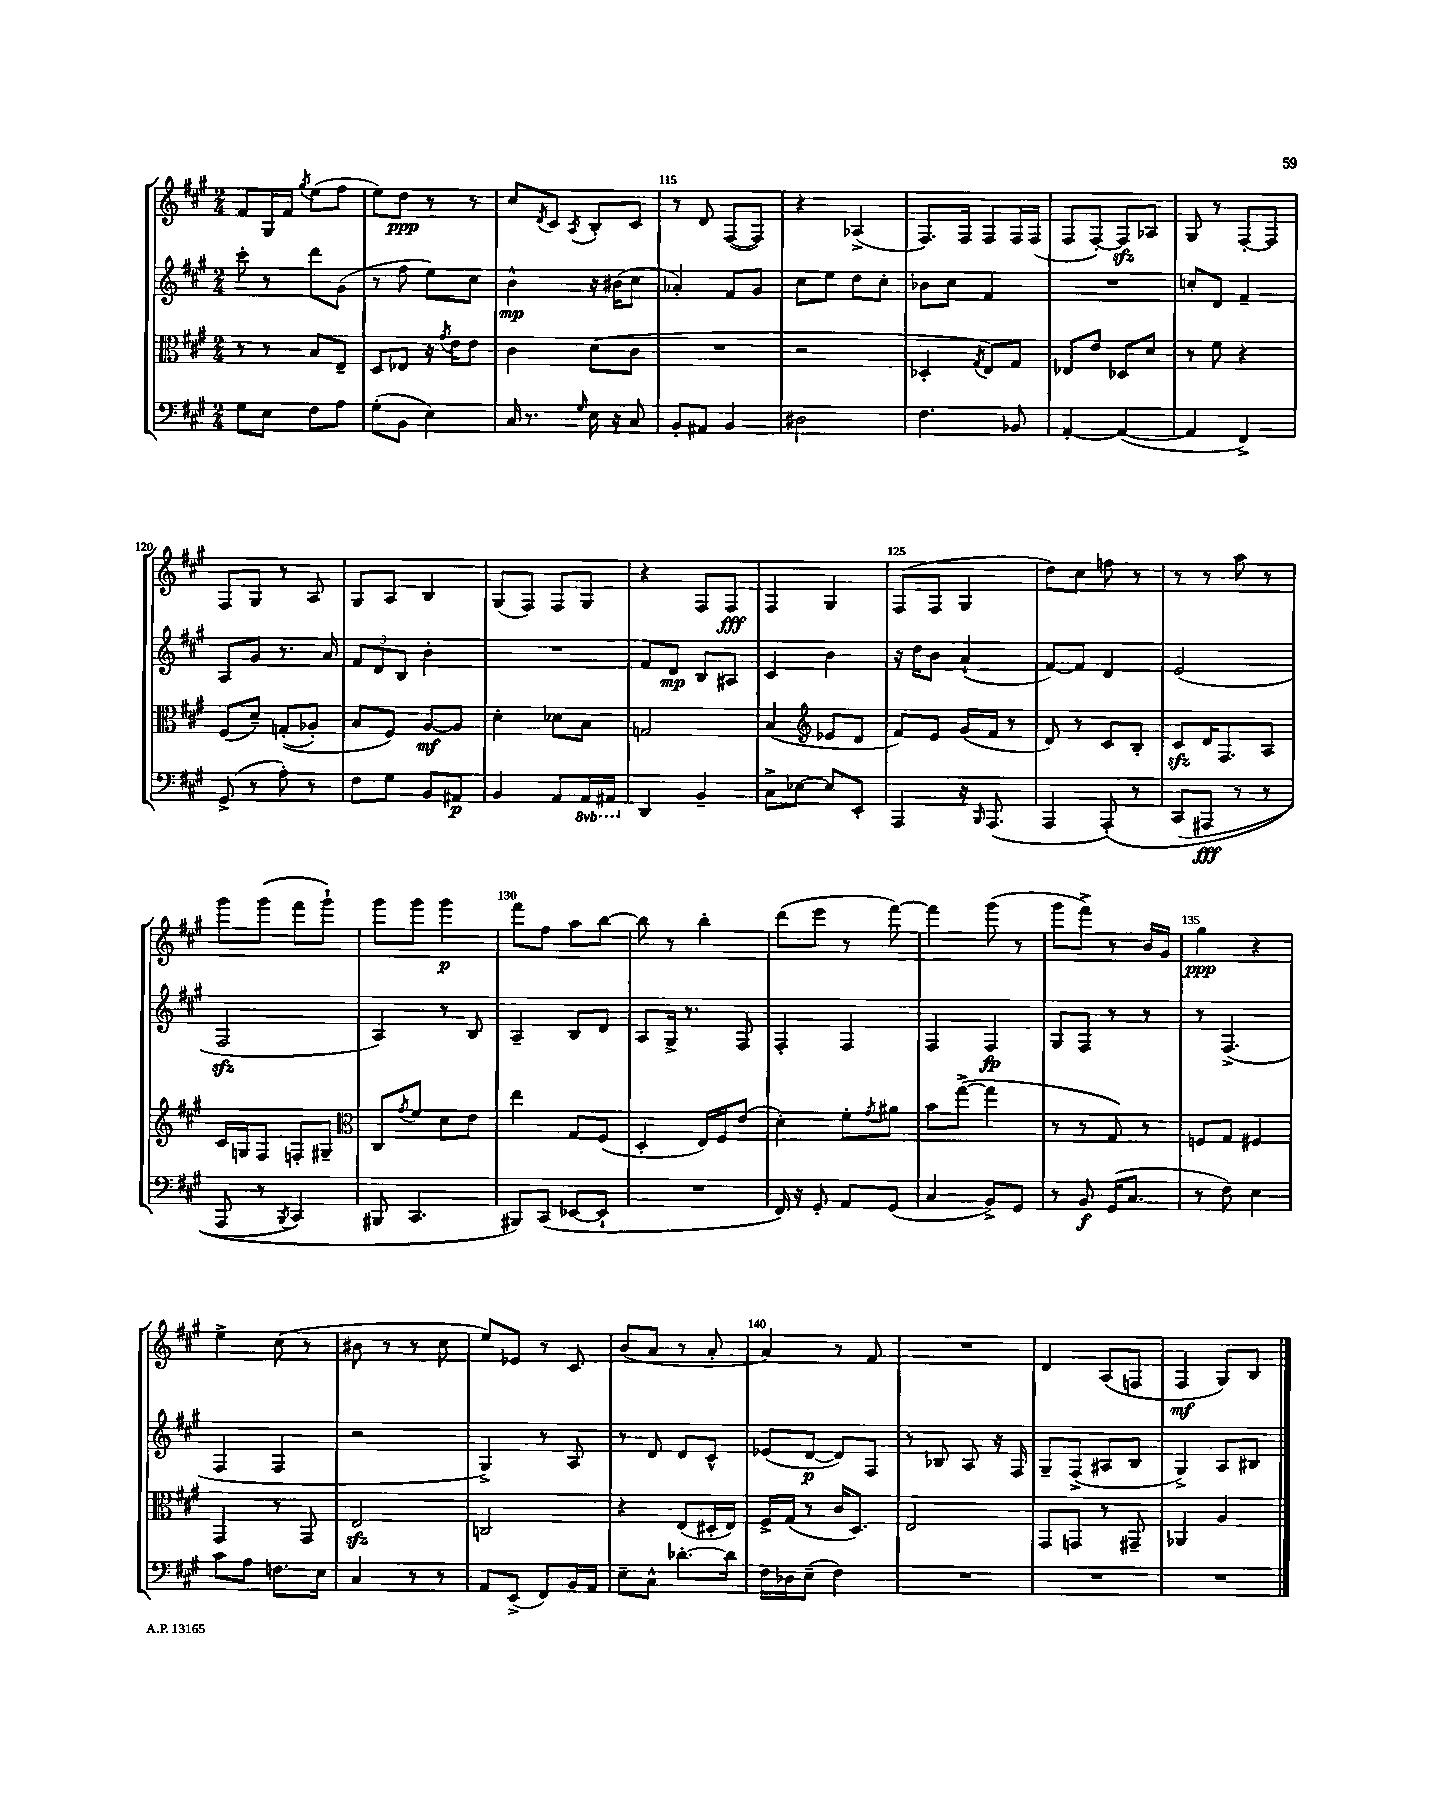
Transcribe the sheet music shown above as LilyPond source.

<<
\new StaffGroup <<
\new Staff = "s0" {
    \clef treble \key a \major \numericTimeSignature \time 2/4
    fis'8 gis16 fis'16 \acciaccatura { gis''8 } e''8( fis''8 |
    e''8) d''8\ppp r8 r8 |
    cis''8 \acciaccatura { d'8 } cis'8 \acciaccatura { a8 } b8-. cis'8 |
    r8 d'8 fis8~( fis8) |
    r4 aes4->( |
    fis8.) fis16 fis8 fis16 fis16( |
    fis8 fis8~-.) fis8\sfz aes8 |
    gis8 r8 fis8~-. fis8 |
    fis8 gis8 r8 a8 |
    gis8 a8 b4 |
    gis8( fis8) fis8 gis8 |
    r4 fis8 fis8\fff |
    fis4 gis4 |
    fis8( fis8 gis4 |
    d''8) cis''8 f''8 r8 |
    r8 r8 a''8 r8 |
    gis'''8 gis'''8( fis'''8 gis'''8-!) |
    gis'''8 gis'''8 gis'''4\p |
    fis'''8 fis''8 a''8 b''8~ |
    b''8 r8 b''4-. |
    d'''8( e'''8 r8 fis'''8~) |
    fis'''4 gis'''8( r8 |
    gis'''8 fis'''8->) r8 b'16 gis'16 |
    gis''4\ppp r4 |
    e''4-> cis''8( r8 |
    bis'8 r8 r8 cis''8 |
    e''8) ees'8 r8 cis'8 |
    b'8( a'8 r8 a'8-. |
    a'4) r8 fis'8 |
    R2 |
    d'4 a8( f8 |
    fis4\mf gis8) b8 \bar "|." |
}
\new Staff = "s1" {
    \clef treble \key a \major \numericTimeSignature \time 2/4
    cis'''8-. r8 d'''8 gis'8( |
    r8 fis''8 e''8) cis''8 |
    b'4-^\mp r16 bis'16( cis''8 |
    aes'4-.) fis'8 gis'8 |
    cis''8 e''8 d''8 cis''8-. |
    bes'8 cis''8 fis'4 |
    R2 |
    c''8-. d'8 fis'4-- |
    a8 gis'8 r8. a'16 |
    \tuplet 3/2 { fis'8 d'8 b8 } b'4-. |
    R2 |
    fis'8 d'8\mp b8 ais8 |
    cis'4 b'4 |
    r16 d''16 b'8 a'4-!( |
    fis'8~) fis'8 d'4 |
    e'2( |
    fis2\sfz |
    a4) r8 b8 |
    a4-- b8 d'8 |
    a8 gis16-> r8. fis8 |
    fis4-. fis4 |
    fis4 fis4\fp |
    gis8 fis8 r8 r8 |
    r8 fis4.->( |
    fis4 fis4 |
    r2 |
    gis4->) r8 a8 |
    r8 d'8 d'8 cis'8-^ |
    ees'8( d'8~\p d'8) fis8 |
    r8 bes8 a8 r16 fis16 |
    gis8-- fis8->( ais8 b8 |
    gis4->) a8 bis8 \bar "|." |
}
\new Staff = "s2" {
    \clef alto \key a \major \numericTimeSignature \time 2/4
    r8 r8 b8 e8-- |
    d8 ees8 r16 \acciaccatura { gis'8 } e'16 e'8 |
    cis'4 d'8( cis'8 |
    R2 |
    r2 |
    des4-. \acciaccatura { gis8 } e8) gis8 |
    ees8 e'8 des8 d'8 |
    r8 fis'8 r4 |
    fis8( d'8--) g8-.(\( aes8-.) |
    b8 fis8\) a8~\mf a8 |
    d'4-. des'8 b8 |
    g2 |
    b4( \clef treble ees'8 d'8 |
    fis'8) e'8 gis'16( fis'16 r8 |
    d'8) r8 cis'8 b8-. |
    cis'8\sfz d'16 fis8. a8 |
    cis'16 g16 fis8 f8-. gis8-- |
    \clef alto cis8 \acciaccatura { gis'8 } fis'8 d'8 e'8 |
    e''4 gis8 fis8( |
    d4-. e16) fis16 e'8( |
    d'4-.) fis'8-. \acciaccatura { gis'8 } ais'8 |
    b'8 gis''8~->( gis''4 |
    r8 r8 gis8) r8 |
    f8 gis8 fis4 |
    gis,4 r8 gis,8 |
    e2\sfz |
    c2 |
    r4 e8( dis16-. e16) |
    fis16-> gis16( r8 cis'16 d8.) |
    e2 |
    gis,8 g,8 r8 gis,8-- |
    aes,4 a4 \bar "|." |
}
\new Staff = "s3" {
    \clef bass \key a \major \numericTimeSignature \time 2/4 \set Staff.ottavationMarkups = #ottavation-simple-ordinals
    gis8 e8 fis8 a8 |
    gis8-.( b,8 e4) |
    cis16 r8. \grace { gis16 } e16 r16 cis8 |
    b,8-. ais,8 b,4 |
    dis2 |
    fis4. bes,8 |
    a,4~-. a,4~( |
    a,4 fis,4->) |
    gis,8->( r8 a8-.) r8 |
    fis8 gis8 b,8 ais,8\p |
    b,4 a,8 \ottava #-1 a,,16 ais,,16 \ottava #0 |
    d,4 b,4-- |
    cis8-> ees8~ ees8 e,8-. |
    a,,4 r16 \grace { b,,16 } a,,8.( |
    a,,4 a,,8-.)\( r8 |
    cis,8( ais,,8\fff r8 r8 |
    a,,8 r8 \acciaccatura { b,,8 } cis,4) |
    bis,,8 cis,4. |
    bis,,8\) cis,8( ees,8~ ees,8-! |
    R2 |
    fis,16) r16 gis,8-. a,8 gis,8( |
    cis4 b,8->) gis,8 |
    r8 b,8\f gis,16( cis8. |
    r8 fis8) e4 |
    cis'8 a8 f8. e16 |
    cis4 r8 r8 |
    a,8 e,8->( fis,8) b,16 a,16 |
    e8-- cis8-^ des'8.~-. des'16 |
    fis16 des16 e8--( fis4) |
    R2 |
    R2 |
    R2 \bar "|." |
}
>>
>>
\layout { \context { \Score currentBarNumber = #112 \override BarNumber.break-visibility = ##(#f #t #t) barNumberVisibility = #(every-nth-bar-number-visible 5) } }
